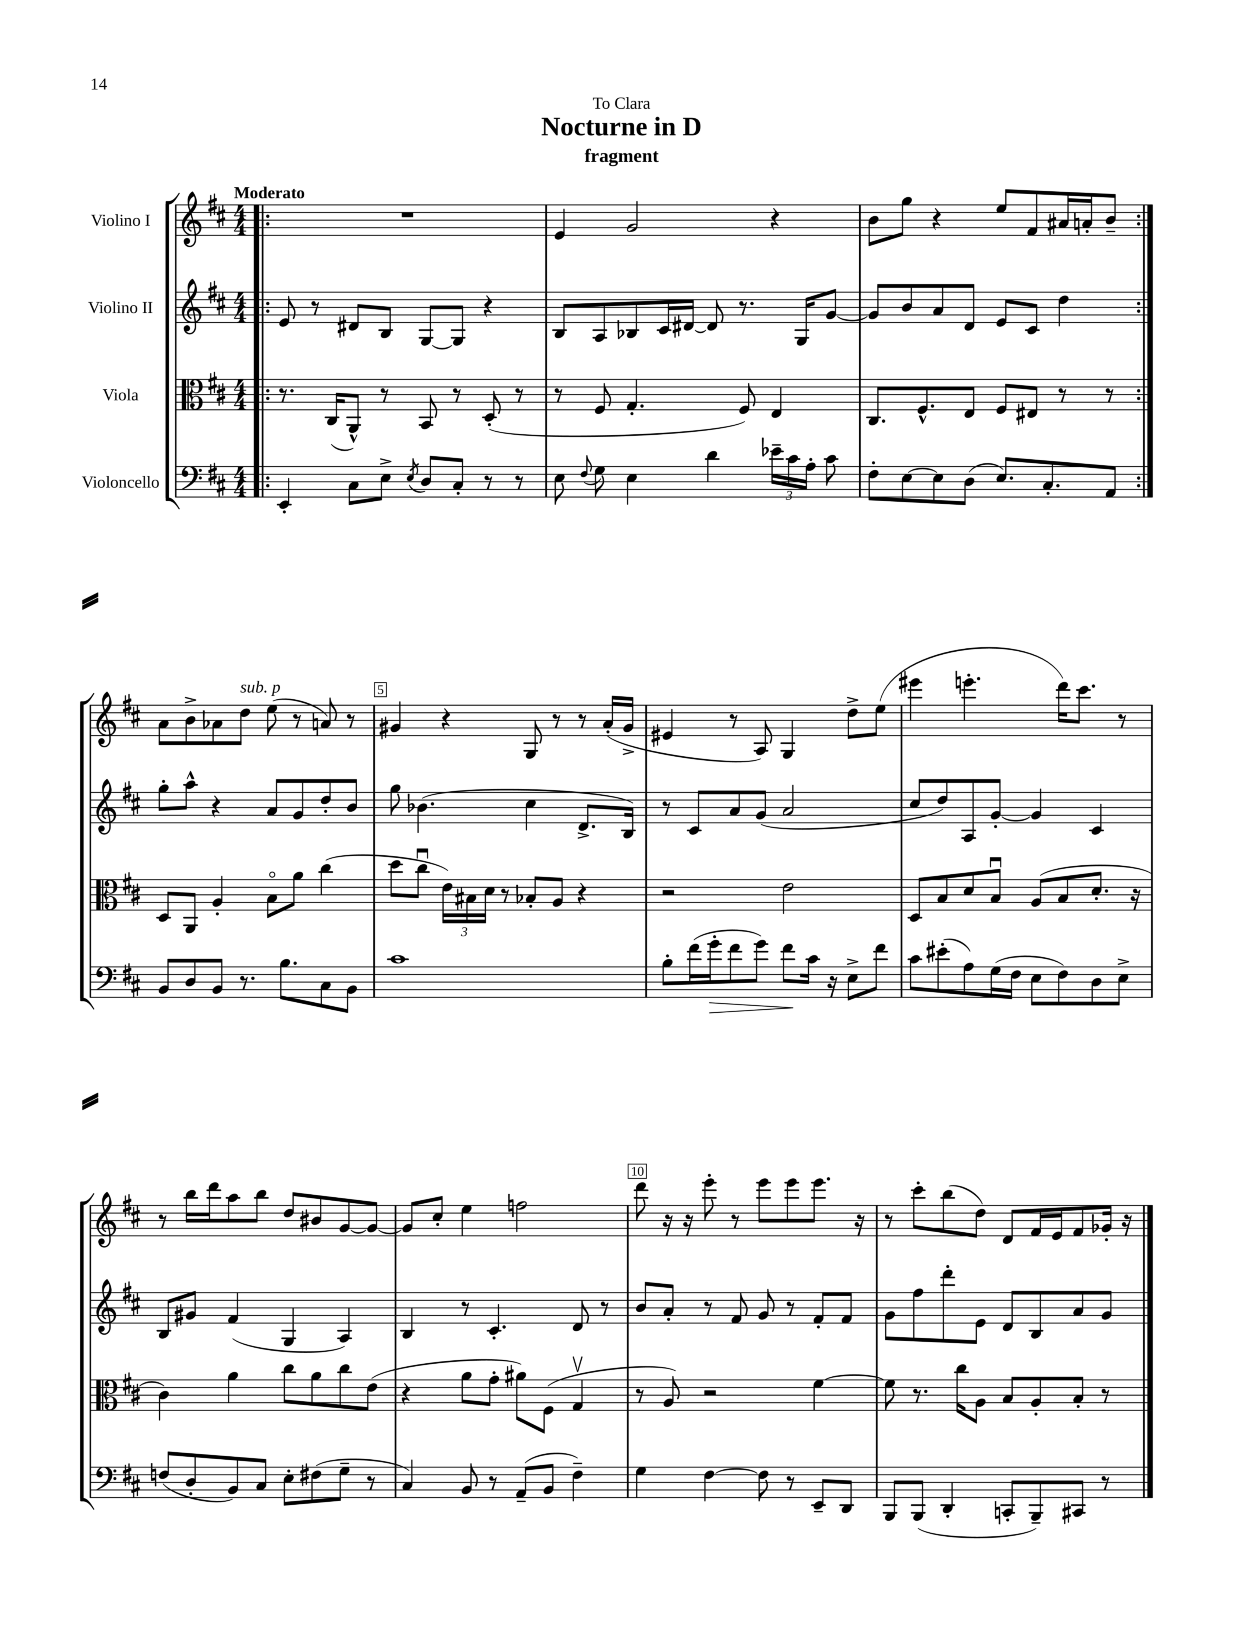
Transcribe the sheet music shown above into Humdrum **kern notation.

**kern	**dynam	**kern	**kern	**kern
*part4	*part4	*part3	*part2	*part1
*staff4	*staff4	*staff3	*staff2	*staff1
*I"Violoncello	*	*I"Viola	*I"Violino II	*I"Violino I
*clefF4	*	*clefC3	*clefG2	*clefG2
*k[f#c#]	*	*k[f#c#]	*k[f#c#]	*k[f#c#]
*M4/4	*	*M4/4	*M4/4	*M4/4
=1!|:	=1!|:	=1!|:	=1!|:	=1!|:
!	!	!	!	!LO:TX:a:B:t=Moderato
4EE'/	.	8.r	8e/	1r
.	.	.	8r	.
.	.	(16C#/KL	.	.
8C#\L	.	8AA^^/J)	8d#X/L	.
8E^\J	.	8r	8B/J	.
8qE/	.	.	.	.
8D/L	.	8BB/	[8G/L	.
8C#'/J	.	8r	8G/J]	.
8r	.	(8D'/	4r	.
8r	.	8r	.	.
=2	=2	=2	=2	=2
8E\	.	8r	8B/L	4e/
8qqF#/	.	.	.	.
8G\	.	8F#/	8A/	.
4E\	.	4.G'/	8B-X/	2g/
.	.	.	16c#/L	.
.	.	.	[16d#X/JJ	.
4d\	.	.	8d#/]	.
.	.	8F#/)	8.r	.
24e-X~\LL	.	4E/	.	4r
24c#\	.	.	.	.
.	.	.	16G/KL	.
24A'\JJ	.	.	.	.
8c#\	.	.	[8g/J	.
=3	=3	=3	=3	=3
8F#'\L	.	8.C#/L	8g/L]	8b\L
[8E\	.	.	8b/	8gg\J
.	.	8.F#^^/	.	.
8E\]	.	.	8a/	4r
(8D\J	.	8E/J	8d/J	.
8.E/L)	.	8F#/L	8e/L	8ee/L
.	.	8E#X/J	8c#/J	8f#/
8.C#'/	.	.	.	.
.	.	8r	4dd\	16a#X/L
.	.	.	.	16an'/J
8AA/J	.	8r	.	8b~/J
!!LO:LB:g=z
=4:|!	=4:|!	=4:|!	=4:|!	=4:|!
8BB/L	.	8D/L	8gg'\L	8a\L
8D/	.	8AA/J	8aa^^\J	8b^\
8BB/J	.	4A'/	4r	8a-X\
!	!	!	!	!LO:TX:a:i:t=sub. p
8.r	.	.	.	8dd\J
.	.	8B\L	8a/L	(8ee\
8.B\L	.	.	.	.
.	.	8a\J	8g/	8r
8C#\	.	(4cc#\	8dd'/	8an/)
8BB\J	.	.	8b/J	8r
=5	=5	=5	=5	=5
1c#	.	8dd\L	8gg\	4g#X/
.	.	8cc#u\J	(4.b-X\	.
.	.	24e\LL)	.	4r
.	.	24B#X\	.	.
.	.	24d\JJ	.	.
.	.	8r	.	.
.	.	8B-X'/L	4cc#\	8G/
.	.	8A/J	.	8r
.	.	4r	8.d^/L	8r
.	.	.	.	(16a'/LL
.	.	.	16B/Jk)	16g#^/JJ
=6	=6	=6	=6	=6
8B'\L	.	2r	8r	4e#X/
(16f#\L	.	.	8c#/L	.
!	!LO:HP:b	!	!	!
16g'\J	>	.	.	.
8f#\	.	.	8a/	8r
8g\J)	.	.	(8g/J	8A/)
8f#\L	.	2e\	2a/	4G/
16c#\Jk	]	.	.	.
16r	.	.	.	.
8E^\L	.	.	.	8dd^\L
8f#\J	.	.	.	(8ee\J
=7	=7	=7	=7	=7
8c#\L	.	8D/L	8cc#/L	4eee#X\
(8e#X'\	.	8B/	8dd/)	.
8A\)	.	8d/	8A/	4.eeen'\
(16G\L	.	8Bu/J	[8g'/J	.
16F#\JJ	.	.	.	.
8E\L	.	(8A/L	4g/]	.
8F#\)	.	8B/	.	16ddd\KL)
.	.	.	.	8.ccc#\J
8D\	.	8.d'/J	4c#/	.
8E^\J	.	.	.	8r
.	.	16r	.	.
!!LO:LB:g=z
=8	=8	=8	=8	=8
(8Fn/L	.	4c#\)	8B/L	8r
8D'/	.	.	8g#X/J	16bb\LL
.	.	.	.	16ddd\J
8BB/)	.	4a\	(4f#/	8aa\
8C#/J	.	.	.	8bb\J
8E'\L	.	8cc#\L	4G/	8dd/L
(8F#X\	.	8a\	.	8b#X/
8G~\J	.	8cc#\	4A/)	[8g/
8r	.	(8e\J	.	8g/J_
=9	=9	=9	=9	=9
4C#/)	.	4r	4B/	8g/L]
.	.	.	.	8cc#'/J
8BB/	.	8a\L	8r	4ee\
8r	.	8g'\J	4.c#'/	.
(8AA~/L	.	8a#X\L)	.	2ffn\
8BB/J	.	(8F#\J	.	.
4F#~\)	.	4Gv/	8d/	.
.	.	.	8r	.
=10	=10	=10	=10	=10
4G\	.	8r	8b/L	8ddd\
.	.	8A/)	8a'/J	16r
.	.	.	.	16r
[4F#\	.	2r	8r	8eee'\
.	.	.	8f#/	8r
8F#\]	.	.	8g/	8eee\L
8r	.	.	8r	8eee\
8EE~/L	.	[4f#\	8f#'/L	8.eee\J
8DD/J	.	.	8f#/J	.
.	.	.	.	16r
=11	=11	=11	=11	=11
8BBB/L	.	8f#\]	8g\L	8r
(8BBB/J	.	8.r	8ff#\	8ccc#'\L
4DD'/	.	.	8ddd'\	(8bb\
.	.	16cc#\KL	.	.
.	.	8A\J	8e\J	8dd\J)
8CCn'/L	.	8B/L	8d/L	8d/L
8BBB~/)	.	8A'/	8B/	16f#/L
.	.	.	.	16e/J
8CC#X/J	.	8B'/J	8a/	8f#/
8r	.	8r	8g/J	16g-X'/Jk
.	.	.	.	16r
==	==	==	==	==
*-	*-	*-	*-	*-
